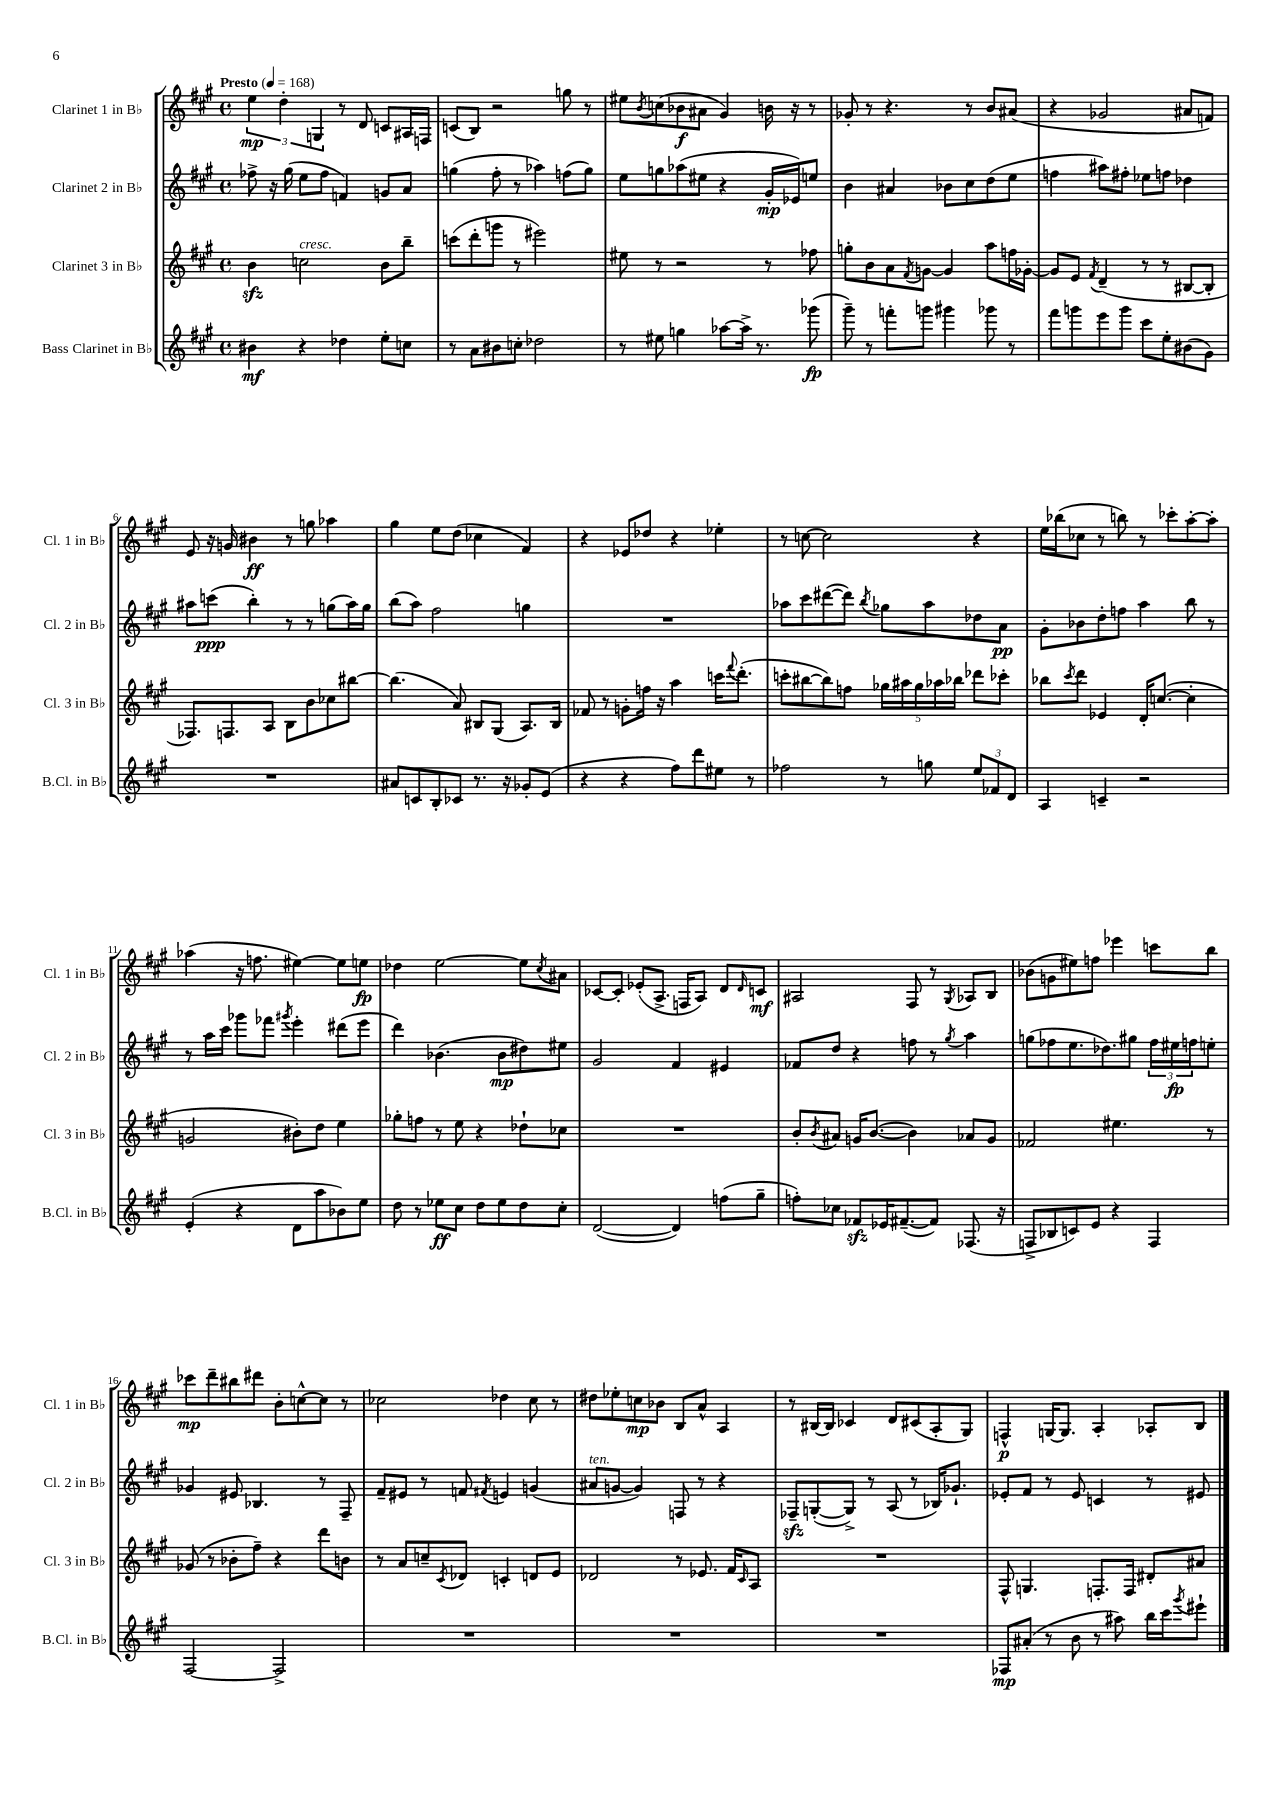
<<
\new StaffGroup <<
\new Staff = "s0" \with { instrumentName = "Clarinet 1 in Bb" shortInstrumentName = "Cl. 1 in Bb" } {
    \clef treble \key a \major \defaultTimeSignature \time 4/4 \tempo "Presto" 4 = 168
    \tuplet 3/2 { e''4\mp d''4-. g4 } r8 d'8 c'8 ais16 f16 |
    c'8( b8) r2 g''8 r8 |
    eis''8 \acciaccatura { b'8 } c''8( bes'8\f ais'8 gis'4) b'16 r16 r8 |
    ges'8-. r8 r4. r8 b'8 ais'8( |
    r4 ges'2 ais'8 f'8) |
    e'8 r16 g'16 bis'4\ff r8 g''8 aes''4 |
    gis''4 e''8 d''8( ces''4 fis'4) |
    r4 ees'8 des''8 r4 ees''4-. |
    r8 c''8~ c''2 r4 |
    e''16 bes''16( ces''8 r8 b''8) r8 ces'''8-. a''8~-. a''8-. |
    aes''4( r16 f''8. eis''4~) eis''8 e''8\fp |
    des''4 e''2~ e''8 \acciaccatura { cis''8 } ais'8 |
    ces'8~ ces'8-. ees'8-.( a8.-> f16 a8) d'8 \grace { d'16 } c'8\mf |
    ais2 fis8 r8 \acciaccatura { gis8 } aes8 b8 |
    bes'8( g'8 eis''8) f''8 ees'''4 c'''8 b''8 |
    ces'''8\mp d'''8-- bis''8 dis'''8 b'8-. c''8~-^ c''8 r8 |
    ces''2 des''4 ces''8 r8 |
    dis''8 ees''8-. c''8\mp bes'8 b8 a'8-^ a4 |
    r8 bis16~ bis16 ces'4 d'8 cis'8( a8-. gis8) |
    f4-^\p g16~ g8. a4-. aes8-. b8 \bar "|." |
}
\new Staff = "s1" \with { instrumentName = "Clarinet 2 in Bb" shortInstrumentName = "Cl. 2 in Bb" } {
    \clef treble \key a \major \defaultTimeSignature \time 4/4
    fes''8-> r16 gis''16( e''8 fes''8 f'4) g'8 a'8 |
    g''4( fis''8-. r8 aes''4) f''8( g''8) |
    e''8 g''8 aes''8( eis''8 r4 gis'16-.\mp ees'16) e''8 |
    b'4 ais'4 bes'8 cis''8 d''8( e''8 |
    f''4 ais''8) fis''8-. ees''8 f''8 des''4 |
    ais''8 c'''8\ppp( b''4-.) r8 r8 g''8( ais''16) g''16 |
    b''8( a''8) fis''2 g''4 |
    R1 |
    aes''8 cis'''8 dis'''8~( dis'''8) \acciaccatura { b''8 } ges''8 aes''8 des''8 a'8\pp |
    gis'8-. bes'8 d''8-. f''8 a''4 b''8 r8 |
    r8 a''16 cis'''16 ges'''8 fes'''8 \acciaccatura { gis'''8 } e'''4-. dis'''8( e'''8 |
    d'''4) bes'4.( bes'8\mp dis''8) eis''8 |
    gis'2 fis'4 eis'4 |
    fes'8 d''8 r4 f''8 r8 \acciaccatura { gis''8 } a''4 |
    g''8( fes''8 e''8. des''8.) gis''8 \tuplet 3/2 { fes''16 eis''16\fp f''16 } e''8-. |
    ges'4 eis'8 bes4. r8 fis8-- |
    fis'8-- eis'8 r8 f'8 \acciaccatura { fis'8 } e'4 g'4( |
    ais'8^\markup { \italic "ten." } g'8~ g'4) f8 r8 r4 |
    fes8--\sfz g8~-.( g8->) r8 a8( r8 bes16) ges'8.-! |
    ees'8-. fis'8 r8 ees'8 c'4 r8 eis'8 \bar "|." |
}
\new Staff = "s2" \with { instrumentName = "Clarinet 3 in Bb" shortInstrumentName = "Cl. 3 in Bb" } {
    \clef treble \key a \major \defaultTimeSignature \time 4/4
    b'4\sfz c''2^\markup { \italic "cresc." } b'8 b''8-- |
    c'''8( d'''8-. g'''8 r8 eis'''2) |
    eis''8 r8 r2 r8 fes''8 |
    g''8-. b'8 a'8 \acciaccatura { fis'8 } g'8~ g'4 a''8 f''16 ges'16~-. |
    ges'8 e'8 \acciaccatura { fis'8 } d'4--( r8 r8 bis8~ bis8-. |
    fes8.) f8. a8 b8 b'8 ces''8 bis''8~ |
    bis''4.( a'8) bis8 gis8( a8.) bis16 |
    fes'8 r8 g'8-. f''16 r16 a''4 c'''16 \appoggiatura { fis'''8 } d'''8.-.( |
    c'''8-. bis''8~ bis''8) f''8 \tuplet 5/4 { ges''16 ais''16 ges''16 aes''16 bes''16 } des'''8 ces'''8-. |
    bes''8 \acciaccatura { cis'''8 } d'''8 ees'4 d'16-. c''8.~( c''4-. |
    g'2 bis'8-.) d''8 e''4 |
    ges''8-. f''8 r8 e''8 r4 des''8-! ces''8 |
    R1 |
    b'8-. \acciaccatura { b'8 } ais'8 g'16 b'8.~( b'4) aes'8 g'8 |
    fes'2 eis''4. r8 |
    ges'8( r8 bes'8-. fis''8--) r4 d'''8 b'8 |
    r8 a'8 c''8-- \acciaccatura { cis'8 } des'8 c'4-. d'8 e'8 |
    des'2 r8 ees'8. fis'16 \grace { cis'16 } a8 |
    R1 |
    fis8-^ g4. f8.-. f16 dis'8-. ais'8 \bar "|." |
}
\new Staff = "s3" \with { instrumentName = "Bass Clarinet in Bb" shortInstrumentName = "B.Cl. in Bb" } {
    \clef treble \key a \major \defaultTimeSignature \time 4/4
    bis'4\mf r4 des''4 e''8-. c''8 |
    r8 a'8 bis'8 c''8-. des''2 |
    r8 eis''8 g''4 aes''8~ aes''16-> r8. ges'''8\fp( |
    gis'''8--) r8 f'''8-. g'''8 gis'''4 ges'''8 r8 |
    fis'''8 g'''8 e'''8 g'''8 cis'''8 e''8-. bis'8( gis'8) |
    R1 |
    ais'8 c'8 b8-. ces'8 r8. r16 ges'8-. e'8( |
    r4 r4 fis''8) d'''8 eis''8 r8 |
    fes''2 r8 g''8 \tuplet 3/2 { e''8 fes'8 d'8 } |
    a4 c'4-- r2 |
    e'4-.( r4 d'8 a''8 bes'8) e''8 |
    d''8 r8 ees''8\ff cis''8 d''8 ees''8 d''8 cis''8-. |
    d'2~( d'4) f''8( gis''8-- |
    f''8-.) ces''8 fes'8\sfz ees'16 fis'8.~--( fis'8) fes8.( r16 |
    f8-> bes8 c'8) e'8 r4 f4 |
    fis2~ fis2-> |
    R1 |
    R1 |
    R1 |
    fes8\mp ais'8-.( r8 b'8 r8 ais''8) b''16 cis'''16 \acciaccatura { gis'''8 } eis'''8-! \bar "|." |
}
>>
>>
